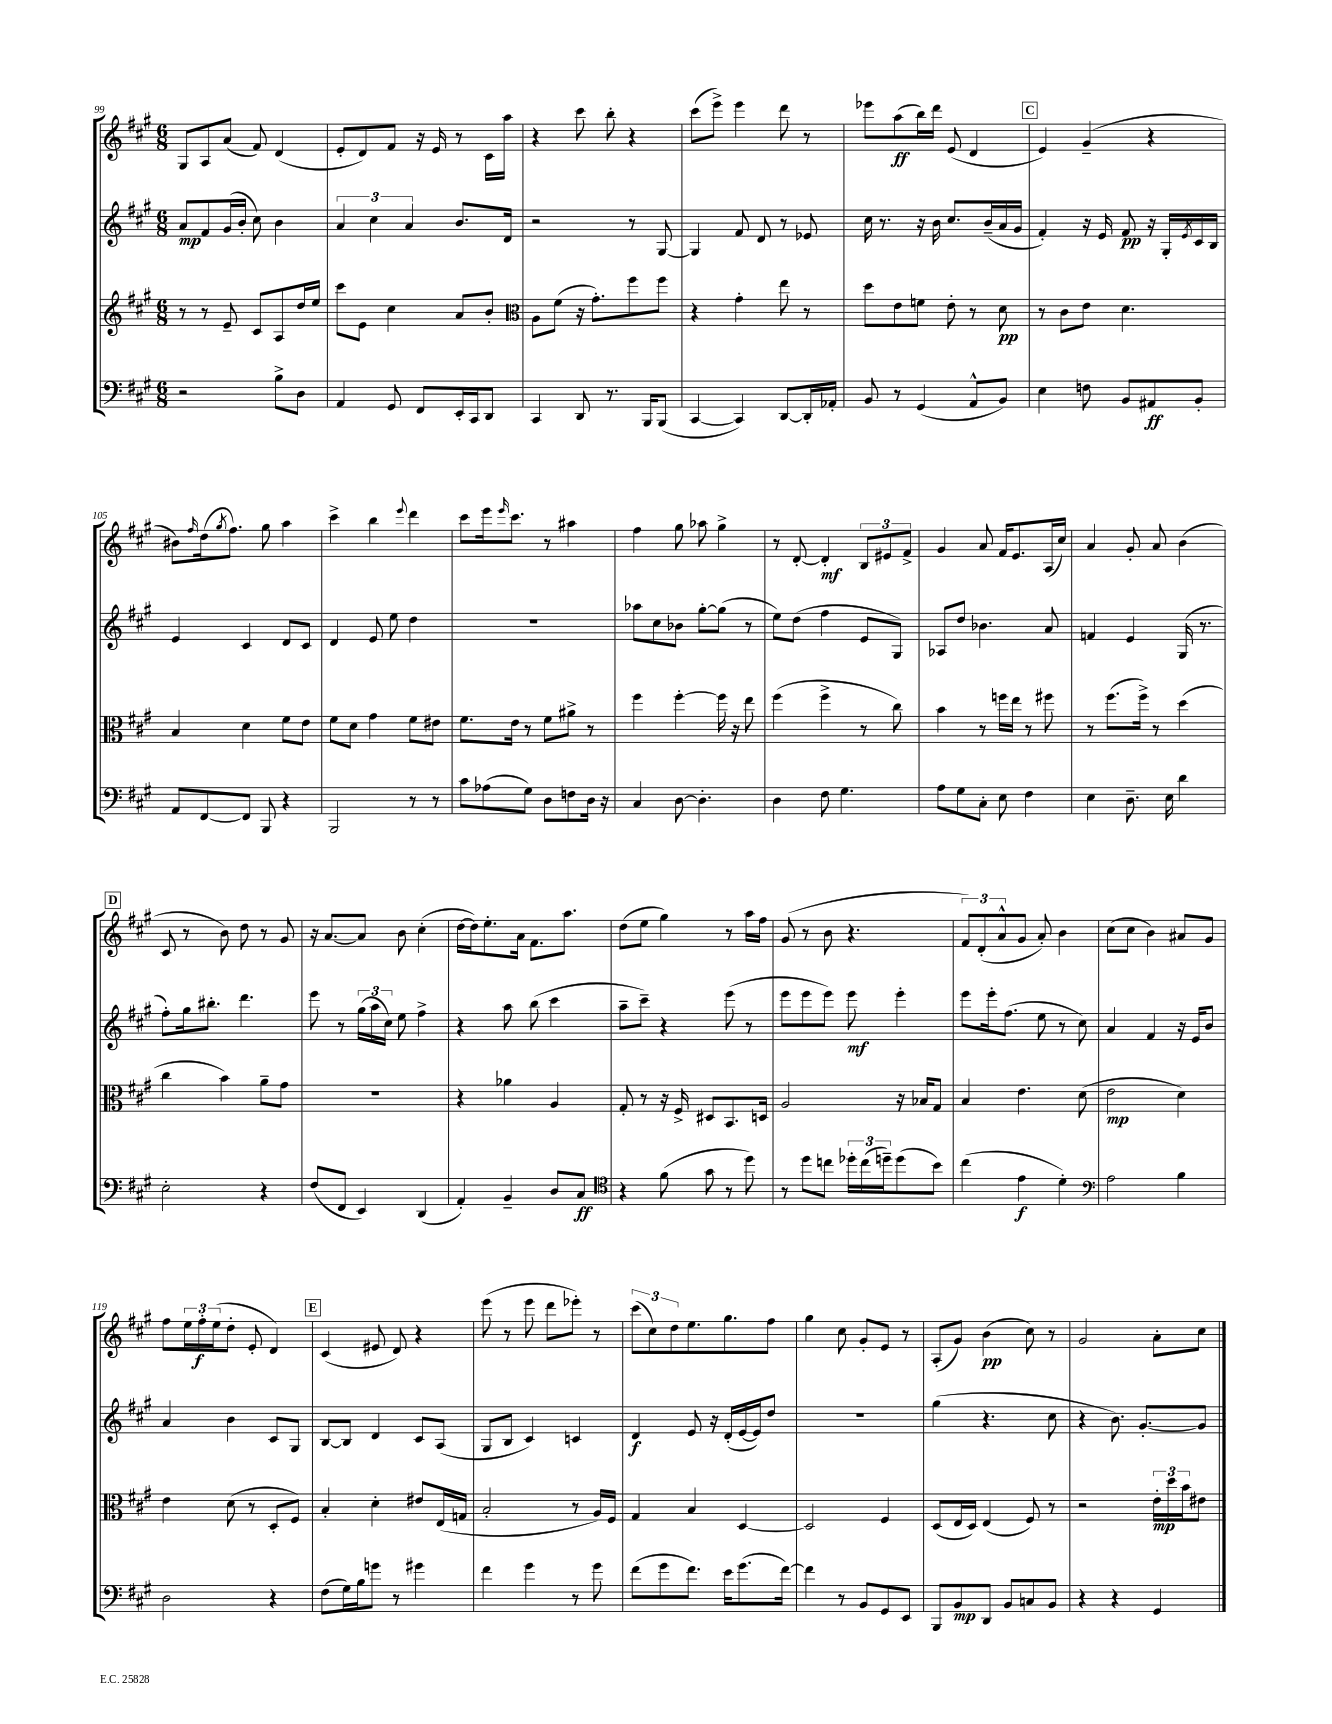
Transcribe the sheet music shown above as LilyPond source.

<<
\new StaffGroup <<
\new Staff = "s0" {
    \clef treble \key a \major \numericTimeSignature \time 6/8
    gis8 a8 a'8( fis'8) d'4( |
    e'8-. d'8) fis'8 r16 e'16 r8 cis'16 a''16 |
    r4 cis'''8 b''8-. r4 |
    cis'''8( e'''8->) e'''4 d'''8 r8 |
    ees'''8 a''8\ff( b''16) d'''16 e'8( d'4 |
    \mark \markup { \box "C" } e'4) gis'4--( r4 |
    bis'8) \grace { fis''16 } d''16( \acciaccatura { gis''8 } fis''8.) gis''8 a''4 |
    cis'''4-> b''4 \appoggiatura { e'''8 } d'''4 |
    cis'''8 e'''16 \grace { e'''16 } cis'''8. r8 ais''4 |
    fis''4 gis''8 aes''8 gis''4-> |
    r8 d'8~-. d'4-.\mf \tuplet 3/2 { b8 eis'8 fis'8-> } |
    gis'4 a'8 fis'16 e'8. a16( cis''16) |
    a'4 gis'8-. a'8 b'4( |
    \mark \markup { \box "D" } cis'8 r8 b'8) d''8 r8 gis'8 |
    r16 a'8.~ a'8 b'8 cis''4-.( |
    d''16~ d''16) e''8.-. a'16 fis'8. a''8. |
    d''8( e''8 gis''4) r8 a''16 fis''16 |
    gis'8( r8 b'8 r4. |
    \tuplet 3/2 { fis'8) d'8-.( a'8-^ } gis'8 a'8-.) b'4 |
    cis''8( cis''8 b'4) ais'8 gis'8 |
    fis''8 \tuplet 3/2 { e''16 fis''16-.\f e''16( } d''8-. e'8-. d'4) |
    \mark \markup { \box "E" } cis'4( eis'8 d'8) r4 |
    e'''8( r8 e'''8 d'''8 ees'''8-.) r8 |
    \tuplet 3/2 { cis'''8( cis''8) d''8 } e''8. gis''8. fis''8 |
    gis''4 cis''8 gis'8-. e'8 r8 |
    a8-.( gis'8) b'4\pp( cis''8) r8 |
    gis'2 a'8-. cis''8 \bar "|." |
}
\new Staff = "s1" {
    \clef treble \key a \major \numericTimeSignature \time 6/8
    a'8\mp fis'8 gis'16( b'16-. cis''8) b'4 |
    \tuplet 3/2 { a'4 cis''4 a'4 } b'8. d'16 |
    r2 r8 gis8~ |
    gis4 fis'8 d'8 r8 ees'8 |
    cis''16 r8. r16 b'16 cis''8. b'16--( a'16 gis'16 |
    \mark \markup { \box "C" } fis'4-.) r16 e'16 fis'8\pp r16 gis16-. \acciaccatura { e'8 } cis'16 b16 |
    e'4 cis'4 d'8 cis'8 |
    d'4 e'8 e''8 d''4 |
    R2. |
    aes''8 cis''8 bes'8 gis''8~-. gis''8( r8 |
    e''8) d''8( fis''4 e'8 gis8) |
    aes8 d''8 bes'4. a'8 |
    f'4 e'4 gis16( r8. |
    \mark \markup { \box "D" } fis''8-.) gis''16 bis''8.-. d'''4. |
    e'''8 r8 \tuplet 3/2 { gis''16( a''16 cis''16) } e''8 fis''4-> |
    r4 a''8 b''8( cis'''4 |
    a''8-- cis'''8--) r4 e'''8( r8 |
    e'''8 e'''8 e'''8) e'''8\mf e'''4-. |
    e'''8 e'''16-. fis''8.( e''8 r8 cis''8) |
    a'4 fis'4 r16 e'16 b'8 |
    a'4 b'4 cis'8 gis8 |
    \mark \markup { \box "E" } b8~ b8 d'4 cis'8 a8( |
    gis8 b8 cis'4) c'4 |
    d'4\f e'8 r16 d'16-.( e'16~ e'16) d''8 |
    R2. |
    gis''4( r4. cis''8 |
    r4 b'8.) gis'8.~-. gis'8 \bar "|." |
}
\new Staff = "s2" {
    \clef treble \key a \major \numericTimeSignature \time 6/8
    r8 r8 e'8-- cis'8 a8 d''16 e''16 |
    cis'''8 e'8 cis''4 a'8 b'8-. |
    \clef alto a8 fis'8( r16 gis'8.-.) fis''8 fis''8 |
    r4 gis'4-. e''8 r8 |
    d''8 e'8 f'8 e'8-. r8 d'8\pp |
    \mark \markup { \box "C" } r8 cis'8 e'8 d'4. |
    b4 d'4 fis'8 e'8 |
    fis'8 d'8 gis'4 fis'8 eis'8 |
    fis'8. e'16 r8 fis'8 ais'8-> r8 |
    fis''4 fis''4~-. fis''16 r16 e''8 |
    fis''4( fis''4-> r8 cis''8) |
    b'4 r8 f''16 e''16 r8 fis''8 |
    r8 fis''8.( fis''16->) r8 d''4( |
    \mark \markup { \box "D" } cis''4 b'4) a'8-- gis'8 |
    R2. |
    r4 aes'4 a4 |
    gis8-. r8 r16 fis16-> dis8 b,8. d16 |
    a2 r16 bes16 gis8 |
    b4 e'4. d'8( |
    e'2\mp d'4) |
    e'4 d'8( r8 d8-. fis8) |
    \mark \markup { \box "E" } b4-. d'4-. eis'8 e16( g16 |
    b2-. r8 a16) fis16 |
    gis4 b4 d4~ |
    d2 fis4 |
    d8( e16 d16) e4( fis8) r8 |
    r2 \tuplet 3/2 { e'16-.\mp d''16 b'16 } eis'8 \bar "|." |
}
\new Staff = "s3" {
    \clef bass \key a \major \numericTimeSignature \time 6/8
    r2 b8-> d8 |
    a,4 gis,8 fis,8 e,16-. cis,16 d,8 |
    cis,4 d,8 r8. b,,16 b,,8( |
    cis,4~ cis,4) d,8~ d,16-. aes,16-. |
    b,8 r8 gis,4( a,8-^ b,8) |
    \mark \markup { \box "C" } e4 f8 b,8 ais,8\ff b,8-. |
    a,8 fis,8~ fis,8 b,,8 r4 |
    b,,2 r8 r8 |
    cis'8 aes8( gis8) d8 f8 d16 r16 |
    cis4 d8~ d4.-. |
    d4 fis8 gis4. |
    a8 gis8 cis8-. e8 fis4 |
    e4 d8.-- e16 d'4 |
    \mark \markup { \box "D" } e2-. r4 |
    fis8( fis,8 e,4) d,4( |
    a,4-.) b,4-- d8 cis8\ff |
    \clef tenor r4 fis'8( gis'8 r8 d''8) |
    r8 d''8 c''8 \tuplet 3/2 { des''16-. c''16( d''16--) } d''8( b'8) |
    cis''4( e'4\f d'4-.) |
    \clef bass a2 b4 |
    d2 r4 |
    \mark \markup { \box "E" } fis8( gis16) b16 g'8 r8 gis'4 |
    fis'4 gis'4 r8 gis'8 |
    fis'8( gis'8 fis'8.) e'16 gis'8.( fis'16~) |
    fis'4 r8 b,8 gis,8 e,8 |
    b,,8 b,8\mp d,8 b,8 c8 b,8 |
    r4 r4 gis,4 \bar "|." |
}
>>
>>
\layout { \context { \Score currentBarNumber = #99 } }
